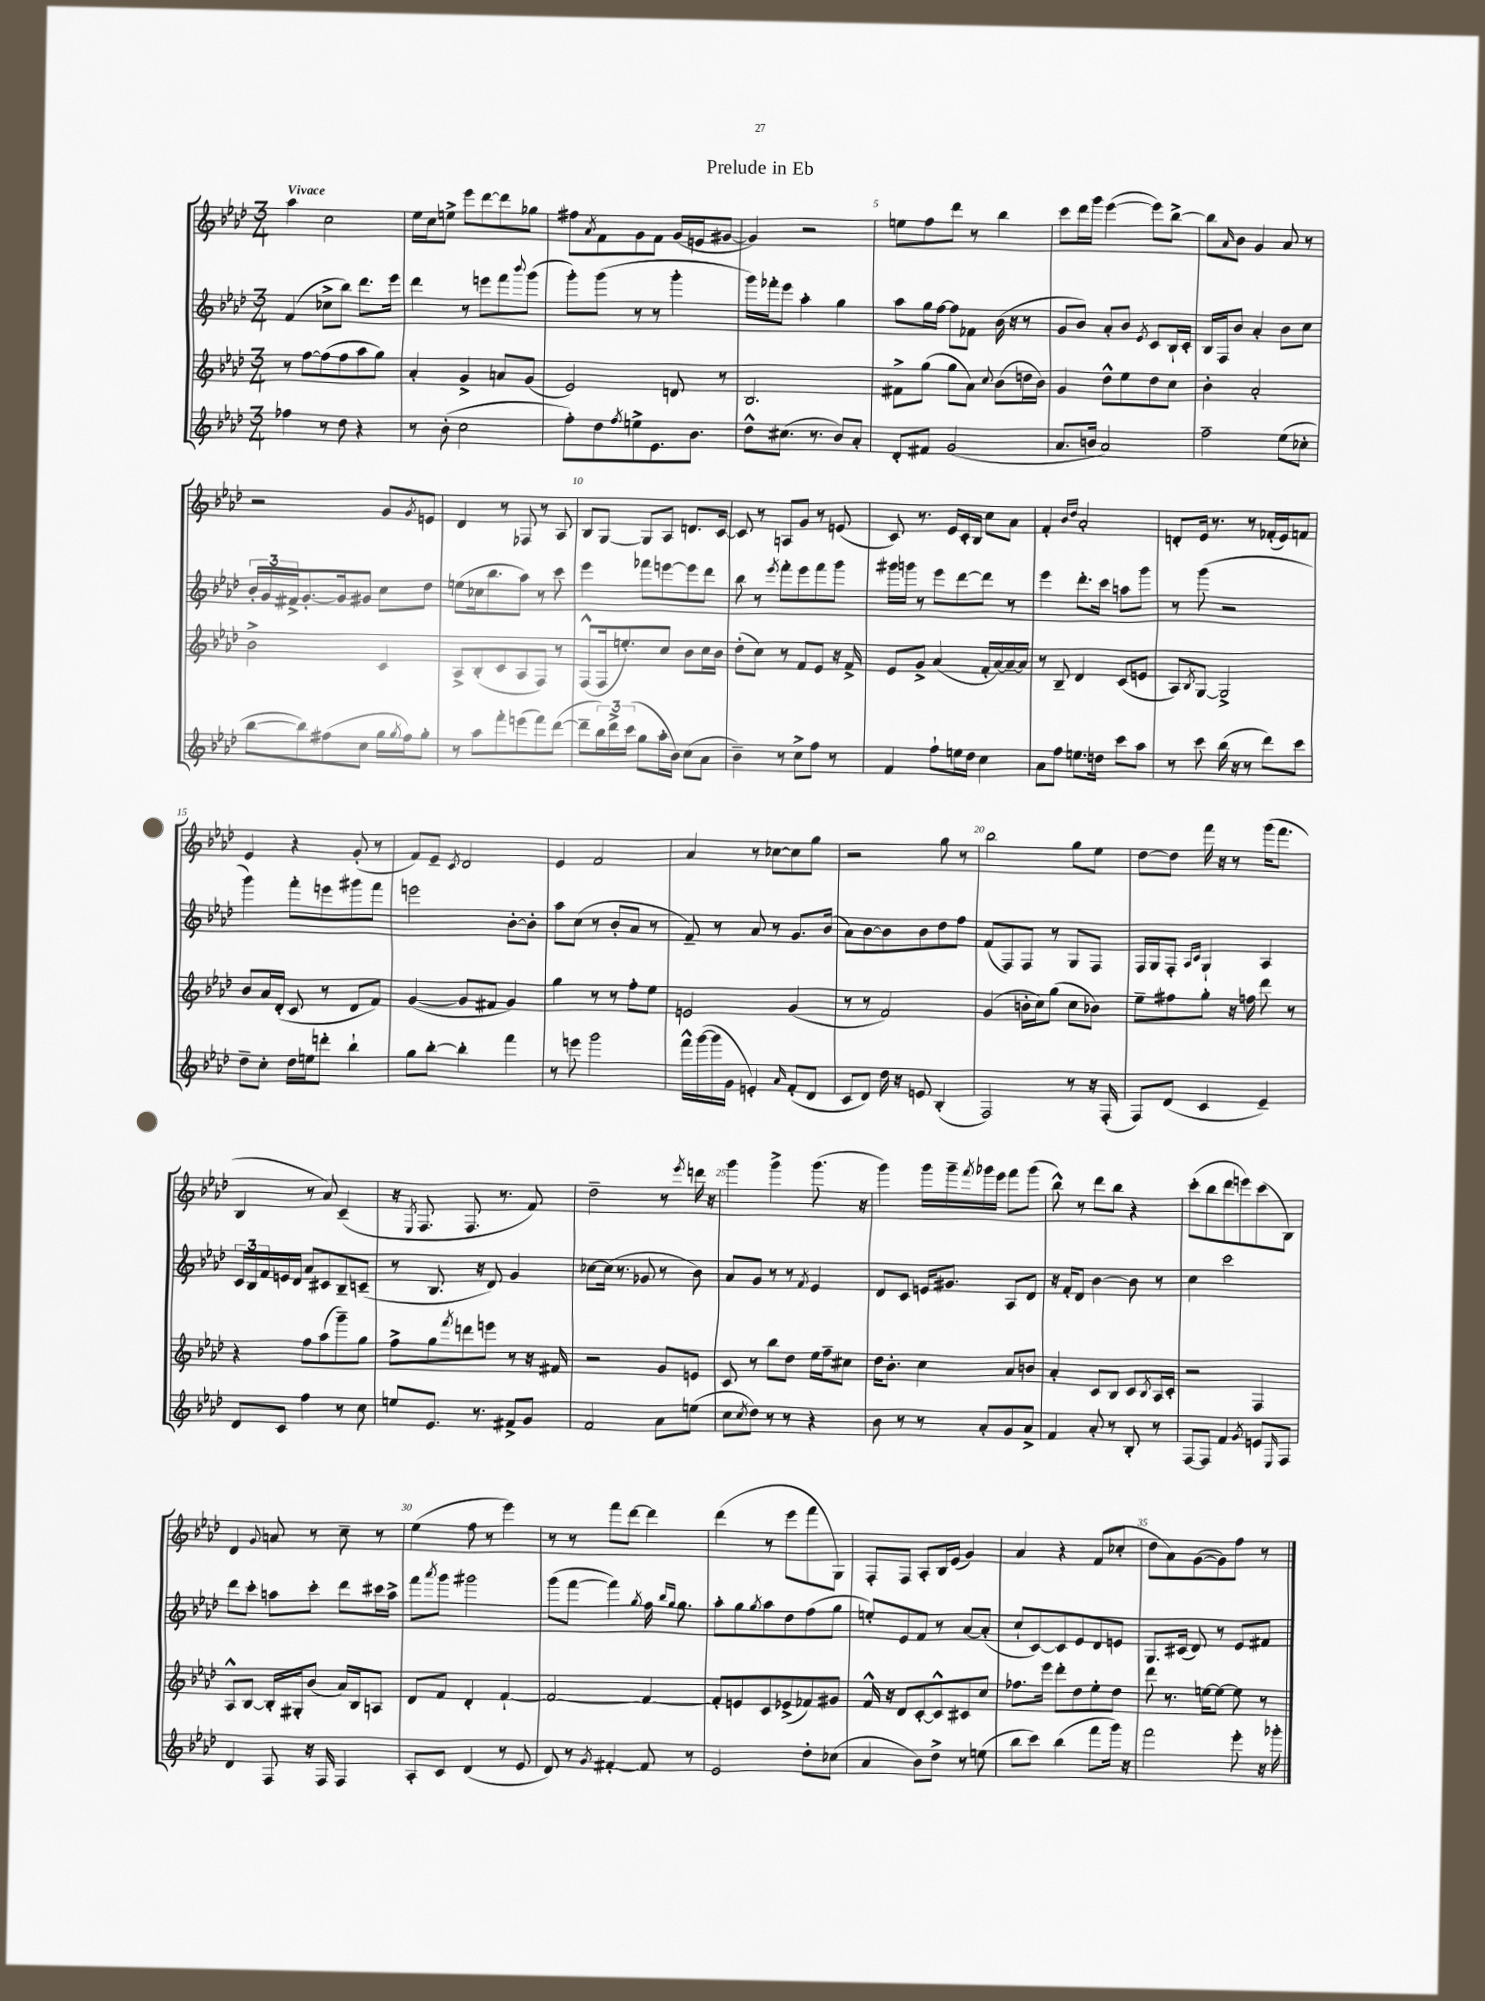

**kern	**kern	**kern	**kern
*part4	*part3	*part2	*part1
*staff4	*staff3	*staff2	*staff1
*clefG2	*clefG2	*clefG2	*clefG2
*k[b-e-a-d-]	*k[b-e-a-d-]	*k[b-e-a-d-]	*k[b-e-a-d-]
*M3/4	*M3/4	*M3/4	*M3/4
=1	=1	=1	=1
!	!	!	!LO:TX:a:B:t=Vivace
4ff-X\	8r	(4f/	4aa-\
.	[8ff\L	.	.
8r	(8ff\]	8cc-X^\L	2cc\
8dd-\	8ff\	8bb-\J)	.
4r	8aa-\	8.ddd-\L	.
.	8gg\J)	.	.
.	.	16eee-\Jk	.
=2	=2	=2	=2
8r	4a-'/	4ddd-\	16ee-\LL
.	.	.	16cc\J
(8b-'\	.	.	8een^\J
2cc\	4g^/	8r	8eee-\L
.	.	8eeen\L	[8ddd-\
.	8an/L	8fff\	8ddd-\]
.	.	8qqbbb-/	.
.	(8g/J	(8ggg\J	8gg-X\J
=3	=3	=3	=3
8ff'\L)	2e-/)	8ggg'\L)	8ff#X\L
.	.	.	8qa-/
8dd-\	.	(8ggg\J	8f\
8qff/	.	.	.
8een^\	.	8r	8g\
8.e-\	.	8r	8f\J
.	8dn/	4ggg'\	(16g/LL
8.b-\J	.	.	16en/J
.	8r	.	[8g#X/J
=4	=4	=4	=4
8dd-^^\L	2.B-/	16ggg\LL)	4g#/])
.	.	16fff-X'\J	.
(8.cc#X\J	.	8eee-\J	.
.	.	4aa-'\	2r
8.r	.	.	.
8b-/L)	.	4gg\	.
8a-'/J	.	.	.
=5	=5	=5	=5
8d-'/L	8f#X^\L	8aa-\L	8een\L
8f#X/J	(8gg\J	16gg\L	8ff\
.	.	[16ff\JJ	.
(2g/	8gg\L	8ff\L]	8ddd-\J
.	8a-\J)	8f-X\J	8r
.	8qqcc/	.	.
.	(8b-\L	(16b-\	4bb-\
.	.	16r	.
.	16ddn\L	8r	.
.	16b-\JJ)	.	.
=6	=6	=6	=6
8.a-/L	4g/	8g/L	8ccc\L
.	.	8b-/J)	16ddd-\L
16bn/Jk	.	.	16ggg\JJ
2a-/)	8dd-^^\L	8a-'/L	([4eee-\
.	8ee-\	8b-/J	.
.	.	8qe-/	.
.	8dd-\	8c/L	8eee-\L])
.	8cc\J	16B-`/L	[8bb-^\J
.	.	16c'/JJ	.
=7	=7	=7	=7
2ff~\	4b-'\	16B-/LL	8bb-\L]
.	.	16F/J	.
.	.	.	16qqa-/
.	.	8b-/J	8b-\J
.	2a-'/	4a-'/	4g/
(8ee-\L	.	8b-\L	8a-/
8cc-X'\J	.	8cc\J	8r
!!LO:LB:g=z
=8	=8	=8	=8
[8bb-\L	2b-^\	24b-'/LL	2r
.	.	24g/	.
.	.	24f#X^/J	.
8bb-\])	.	[8.g'/	.
(8ff#X\	.	.	.
.	.	16g/k]	.
8cc\J	.	8g#X/J	.
16gg\LL	4c/	8cc\L	8g/L
8qgg/	.	.	.
16ff#\J)	.	.	.
.	.	.	8qg/
8gg'\J	.	8dd-\J	8en/J
=9	=9	=9	=9
8r	8A-^/L	(8een\L	4d-/
8aa-\L	(8B-'/	16cc-X\k	.
.	.	8.bb-\	.
8fff'\	8c/	.	8r
(8eeen\	8A-/	8aa-\J)	8F-X/
8fff\)	8F/J)	8r	8r
([8ddd-\J	8r	8ccc\	8A-/
=10	=10	=10	=10
8ddd-~\L]	(8F^^/L	4eee-\	8B-/L
24bb-\L)	16F/k	.	[8G/J
24ddd-^\	.	.	.
.	8.een'/)	.	.
(24ccc\JJ	.	.	.
8gg\L	.	8fff-X\L	8G/L]
16aa-'\L	8cc/J	[8eeen\	8A-/J
16b-\JJ)	.	.	.
(8cc\L	8b-\L	8eee\]	8.dn/L
8a-\J	16cc\L	8ddd-\J	.
.	16b-\JJ	.	[16c/Jk
=11	=11	=11	=11
4b-~\)	(8dd-'\L	8bb-\	8c/]
.	8cc\J)	8r	8r
.	.	8qeee-/	.
8r	8r	8fff'\L	8An/L
8cc^\L	8f/L	8eee-\	8g/J
8ff\J	8e-/J	8fff\	8r
8r	16r	8ggg\J	(8en/
.	16f^/	.	.
=12	=12	=12	=12
4f/	8e-/L	16ggg#X\LL	8c/)
.	.	16gggn\JJ	.
.	8g^/J	8r	8.r
8ff`\L	(4a-/	8eee-\L	.
.	.	.	16e-/LL
16een\L	.	[8ddd-\	16c'/
16dd-\JJ	.	.	16B-/JJ
4cc\	16f'/LL	8ddd-\J]	8cc\L
.	[16a-/)	.	.
.	16a-~/_	8r	8a-\J
.	16a-/JJ]	.	.
=13	=13	=13	=13
8a-\L	8r	4eee-\	4f'/
8ff\J	8B-~/	.	.
.	.	.	16qqb-/LL
.	.	.	16qqdd-/JJ
8.een\L	4d-/	8.ddd-'\L	2a-'/
16ddn\Jk	.	16ccc\Jk	.
8ccc\L	(8c/L	8aan\L	.
8aa-\J	8en/J	8ggg\J	.
=14	=14	=14	=14
8r	8A-/L)	8r	8dn'/L
.	8qB-/	.	.
8ccc\	[8G/J	(8ggg\	16e-/Jk
.	.	.	8.r
(16bb-\	2G^/]	2r	.
16r	.	.	.
8r	.	.	8r
8ddd-\L)	.	.	(16f-X'/LL
.	.	.	16e-/J)
8ccc\J	.	.	8fn/J
!!LO:LB:g=z
=15	=15	=15	=15
8dd-~\L	8b-/L	4ggg\)	4e-/
8cc'\J	16a-/L	.	.
.	(16d-'/JJ	.	.
16dd-\LL	8c/	8fff'\L	4r
16een\J	.	.	.
8dddn'\J	8r	8eeen\	.
4bb-`\	8d-/L	8ggg#X\	(8g'/
.	8f/J)	8fff\J	8r
=16	=16	=16	=16
8gg\L	([4g/	2eeen\	8f/L)
[8bb-'\J	.	.	8e-~/J
.	.	.	8qc/
4bb-'\]	8g/L]	.	2d-/
.	8f#X/J	.	.
4fff\	4g/)	[8b-'\L	.
.	.	8b-'\J]	.
=17	=17	=17	=17
8r	4gg\	8aa-\L	4e-/
8eeen\	.	(8cc\J	.
2ggg\	8r	8r	2f/
.	8r	8b-'/L	.
.	8ff'\L	8a-/J	.
.	8ee-\J	8r	.
=18	=18	=18	=18
16fff^^\LL	2en/	8f~/)	4a-/
([16ggg\	.	.	.
16ggg\]	.	8r	.
16g\JJ	.	.	.
4en'/)	.	8a-/	8r
.	.	8r	[8cc-X\L
16qqa-/	.	.	.
(8f'/L	(4g/	8.g/L	8cc-\]
8d-/J	.	.	8gg\J
.	.	(16b-/Jk	.
=19	=19	=19	=19
8c/L	8r	8a-\L)	2r
8d-/J)	8r	[8b-\	.
16dd-\	2f/)	8b-\]	.
16r	.	.	.
8en/	.	8b-\	.
(4B-'/	.	8dd-\	8gg\
.	.	8ff\J	8r
=20	=20	=20	=20
2F/)	(4g/	(8f/L	2bb-\
.	.	8F/)	.
.	16bn'\LL	8F/J	.
.	16cc\J)	.	.
.	(8gg\J	8r	.
8r	8cc\L	8G/L	8gg\L
16r	8b-X\J)	8F/J	8ee-\J
(16F'/	.	.	.
=21	=21	=21	=21
8F/L)	8ee-~\L	16F/LL	[8dd-\L
.	.	16G/J	.
(8d-/J	8ff#X\	8F'/J	8dd-\J]
.	.	16qqA-/LL	.
.	.	16qqc/JJ	.
4c/	8gg'\J	4G`/	16fff\
.	.	.	16r
.	16r	.	8r
.	16ffn\	.	.
4e-~/)	8ddd-\	4A-/	(16ggg\KL
.	.	.	8.fff\J
.	8r	.	.
!!LO:LB:g=z
=22	=22	=22	=22
8d-/L	4r	24c/LL	4B-/
.	.	24B-/	.
.	.	24f/	.
8c/J	.	16en/	.
.	.	16d-/JJ	.
4ff\	8ff\L	8a-/L	8r
.	(8aa-\	8c#X/	8a-/)
8r	8ggg~\)	8B-~/	(4c~/
8cc\	8gg\J	(8cn~/J	.
=23	=23	=23	=23
8een/L	8ff^\L	8r	16r
.	.	.	8qE-/
.	.	.	8.F/
8.e-/J	8gg\	8.B-/	.
.	8qfff/	.	.
.	8dddn\	.	8.F/
8.r	.	16r	.
.	8eeen\J	8d-/)	.
.	.	.	8.r
8f#X^/L	8r	4g/	.
8g/J	16r	.	8f/)
.	16f#X/	.	.
=24	=24	=24	=24
2f/	2r	[8cc-X\L	2dd-~\
.	.	(16cc-\Jk]	.
.	.	8.r	.
.	.	8g-X/	.
8a-\L	8g/L	8r	8r
.	.	.	8qeee-/
(8een\J	8en/J	8b-\)	16dddn\
.	.	.	16r
=25	=25	=25	=25
8cc\L	8c/	8a-/L	4ggg\
8qcc/	.	.	.
8dd-\J)	8r	8g/J	.
8r	8bb-\L	8r	4ggg^\
8r	8dd-\J	8r	.
.	.	8qf/	.
4r	16ee-\LL	4e-/	(8.ggg\
.	16ff~\J	.	.
.	8cc#X\J	.	.
.	.	.	16r
=26	=26	=26	=26
8b-\	16dd-\KL	8d-/L	4ggg\)
.	8.b-'\J	.	.
8r	.	8c/J	.
8r	4cc\	16en/KL	16ggg\LL
.	.	8.g#X/J	16ggg~\
.	.	.	8qfff/
8a-'/L	.	.	16ggg-X\
.	.	.	16eee-\JJ
8g/	8a-/L	8A-/L	8fff\L
8a-^/J	8bn/J	8d-/J	(8ggg-\J
=27	=27	=27	=27
4f/	4a-'/	16r	8bb-^^\)
.	.	16f'/KL	.
.	.	8d-/J	8r
8a-'/	8c/L	[4b-\	8ddd-\L
8r	8B-/J	.	8bb-\J
8B-'/	8c/L	8b-\]	4r
.	8qB-/	.	.
8r	16A-/L	8r	.
.	16c'/JJ	.	.
=28	=28	=28	=28
[8F/L	2r	4cc\	(8ccc'\L
8F/J]	.	.	8bb-\
4f/	.	2ccc\	8ddd-\
.	.	.	8eeen\)
8qg/	.	.	.
8en/L	4F/	.	(8ccc\
16qqE-/	.	.	.
8F/J	.	.	8B-\J)
!!LO:LB:g=z
=29	=29	=29	=29
4d-/	8A-^^/L	8ddd-\L	4d-/
.	[8B-/J	8ccc'\J	.
.	.	.	8qqg/
8F/	16B-'/LL]	8aan\L	8an/
.	16G#X'/J	.	.
16r	(8b-/J	8ccc'\J	8r
16F/	.	.	.
4F/	16a-/LL)	8ddd-\L	8cc~\
.	16B-/J	.	.
.	8An/J	16ccc#X\L	8r
.	.	16aa^\JJ	.
=30	=30	=30	=30
8A-'/L	8d-/L	8fff\L	(4ee-\
.	.	8qaaa-/	.
8c/J	8f/J	8ggg\J	.
(4d-/	4d-'/	2ggg#X\	8ff\
.	.	.	8r
8r	[4f`/	.	4eee-\)
8e-/	.	.	.
=31	=31	=31	=31
8d-/)	2f/_	(8ggg\L	8r
8r	.	[8fff\J	8r
8qg/	.	.	.
[4f#X'/	.	4fff\])	8fff\L
.	.	.	[8ddd-\J
.	.	8qgg/	.
8f#/]	4f/_	16ff\	4ddd-\]
.	.	16qqbb-/LL	.
.	.	16qqgg/JJ	.
.	.	8.gg\	.
8r	.	.	.
=32	=32	=32	=32
2e-/	8f'/L]	8aa-'\L	(4ddd-\
.	8en/	8gg\	.
.	.	8qgg/	.
.	8c/	8aa-\	8r
.	(8e-X^/	8dd-\	8eee-\L
8dd-'\L	8f-X/)	(8ff\	8fff\
(8cc-X\J	8g#X/J	8gg\J	8G\J)
=33	=33	=33	=33
4a-/	16f^^/	8een'/L)	8F'/L
.	16r	.	.
.	8d-/L	8e-/	8F/J
8b-\L)	[8c'/	8f/J	8A-'/L
8dd-^\J	8c^^/]	8r	16B-/L
.	.	.	(16e-/JJ
8r	8c#X/	[8a-/L	4g/)
(8een\	8cc/J	(8a-'/J]	.
=34	=34	=34	=34
8bb-\L	8.ff-X\L	8cc`/L	4a-/
8ccc\J)	.	[8c/)	.
.	16eee-\Jk	.	.
(4bb-\	8ddd-'\L	8c/]	4r
.	8dd-\	8e-/	.
8fff\L	8ee-'\	8d-/	(8f/L
16ggg\Jk)	8dd-\J	8en/J	8cc-X'/J
16r	.	.	.
=35	=35	=35	=35
2fff\	8ddd-\	8.G/L	8dd-\L
.	8.r	.	8a-\)
.	.	(16c#X/Jk	.
.	.	8d-/)	([8g\
.	[16een\KL	.	.
.	8ee\J_	8r	8g\])
8eee-'\	8ee\]	8e-/L	8ff\J
16r	8r	8f#X/J	8r
16ggg-X'\	.	.	.
==	==	==	==
*-	*-	*-	*-
